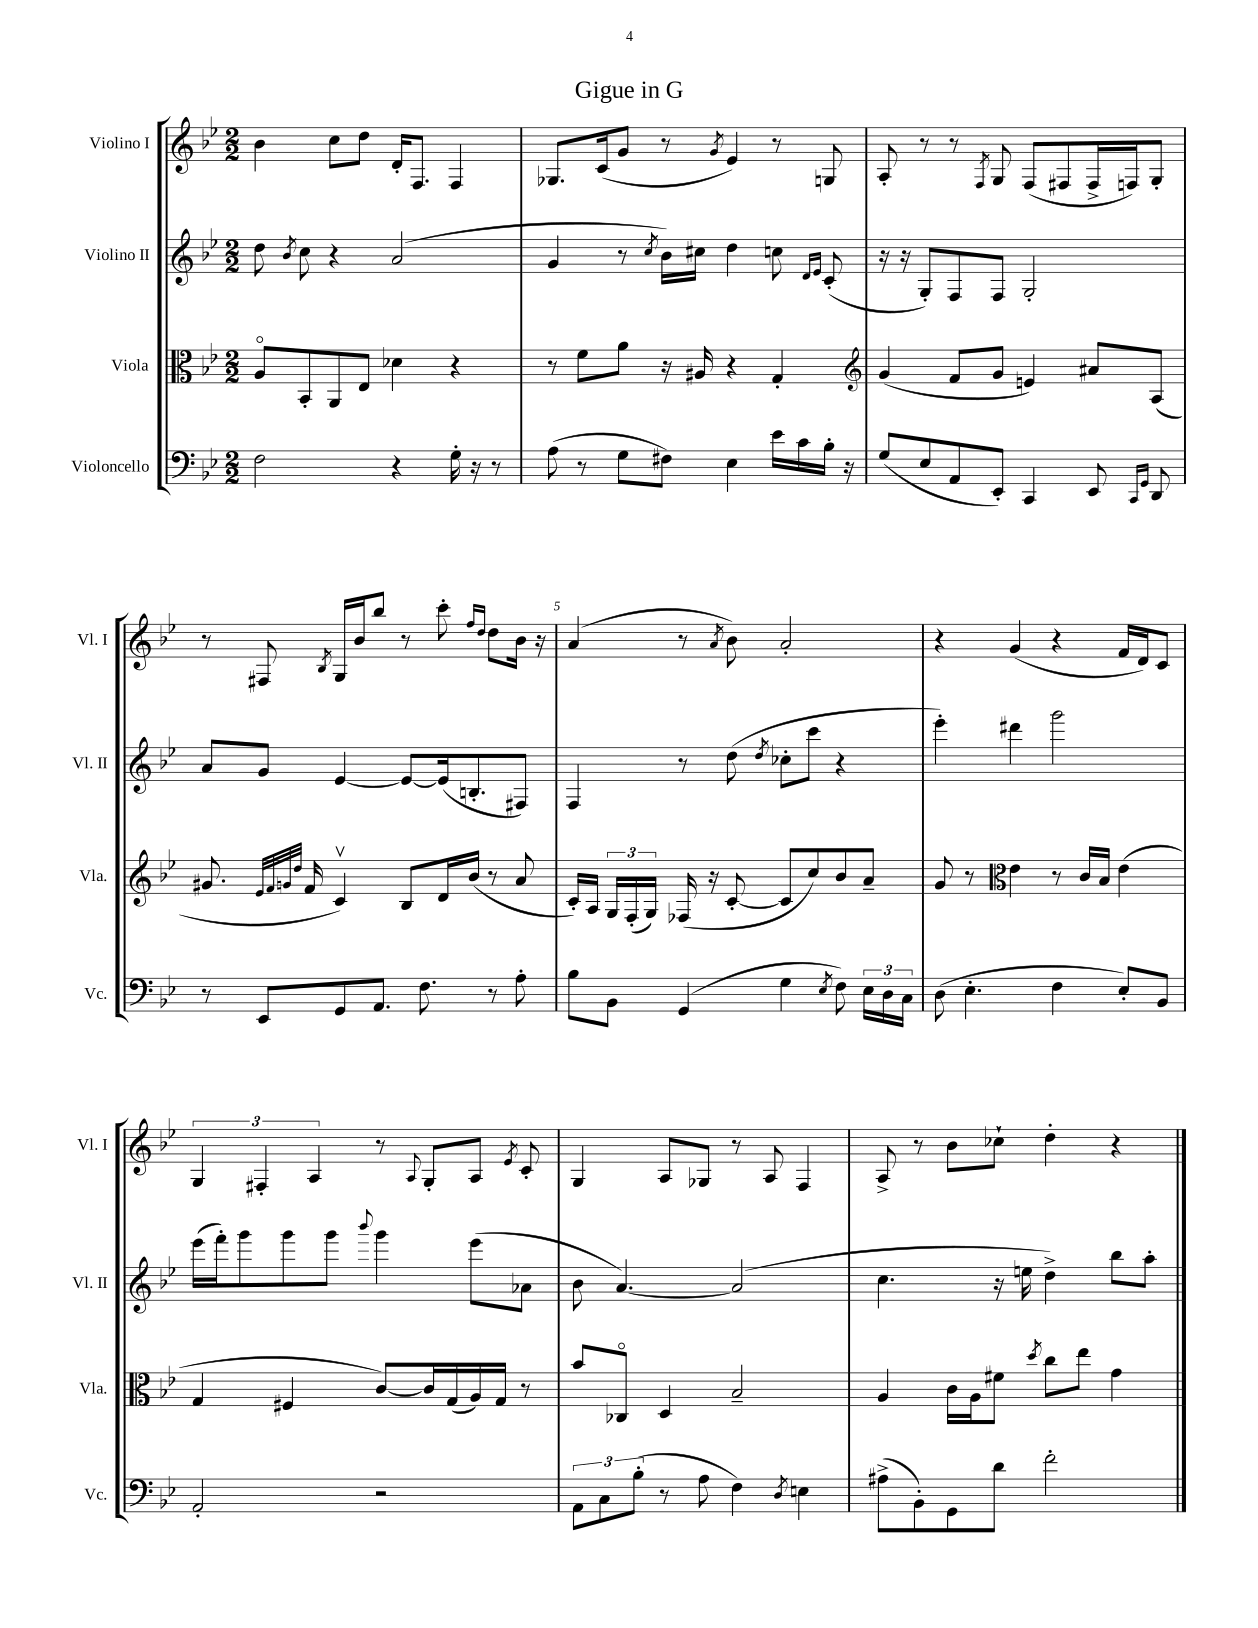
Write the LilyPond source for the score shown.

\header { title = "Gigue in G" }
<<
\new StaffGroup <<
\new Staff = "s0" \with { instrumentName = "Violino I" shortInstrumentName = "Vl. I" } {
    \clef treble \key bes \major \numericTimeSignature \time 2/2
    \autoBeamOff bes'4 c''8[ d''8] d'16[-. f8.] f4 |
    ges8.[ c'16( g'8] r8 \acciaccatura { g'8 } ees'4) r8 g8 |
    a8-. r8 r8 \acciaccatura { f8 } g8 f8[( fis8 fis16-> f16) g8]-. |
    r8 fis8 \acciaccatura { bes8 } g16[ bes'16 bes''8] r8 c'''8-. \grace { f''16[ d''16] } d''8[ bes'16] r16 |
    a'4( r8 \acciaccatura { a'8 } bes'8) a'2-. |
    r4 g'4( r4 f'16[ d'16) c'8] |
    \tuplet 3/2 { g4 fis4-. a4 } r8 \appoggiatura { a8 } g8[-. a8] \acciaccatura { ees'8 } c'8-. |
    g4 a8[ ges8] r8 a8 f4 |
    a8-> r8 bes'8[ ces''8]-! d''4-. r4 \bar "|." |
}
\new Staff = "s1" \with { instrumentName = "Violino II" shortInstrumentName = "Vl. II" } {
    \clef treble \key bes \major \numericTimeSignature \time 2/2
    \autoBeamOff d''8 \acciaccatura { bes'8 } c''8 r4 a'2( |
    g'4 r8 \acciaccatura { c''8 } bes'16[) cis''16] d''4 c''8 \grace { d'16[ ees'16] } c'8-.( |
    r16 r16 g8[-.) f8 f8] g2-. |
    a'8[ g'8] ees'4~ ees'8[~ ees'16( b8.-. fis8]) |
    f4 r8 d''8( \acciaccatura { d''8 } ces''8[-. c'''8] r4 |
    ees'''4-.) dis'''4 g'''2 |
    ees'''16[( f'''16-.) g'''8 g'''8 g'''8] \appoggiatura { bes'''8 } g'''4 ees'''8[( aes'8] |
    bes'8 a'4.~) a'2( |
    c''4. r16 e''16 d''4->) bes''8[ a''8]-. \bar "|." |
}
\new Staff = "s2" \with { instrumentName = "Viola" shortInstrumentName = "Vla." } {
    \clef alto \key bes \major \numericTimeSignature \time 2/2
    \autoBeamOff a8[\flageolet bes,8-. a,8 ees8] des'4 r4 |
    r8 f'8[ a'8] r16 ais16 r4 g4-. |
    \clef treble g'4( f'8[ g'8] e'4) ais'8[ a8]( |
    gis'8. \grace { ees'32[ f'32 g'32 d''32] } f'16 c'4\upbow) bes8[ d'16 bes'16]( r8 a'8 |
    c'16[-.) a16] \tuplet 3/2 { g16[ f16-.( g16]) } fes16( r16 c'8~-. c'8[ c''8) bes'8 a'8]-- |
    g'8 r8 \clef alto ees'4 r8 c'16[ bes16] ees'4( |
    g4 fis4 c'8[~) c'16 g16( a16) g16] r8 |
    bes'8[ ces8]\flageolet d4 bes2-- |
    a4 c'16[ a16 fis'8] \acciaccatura { d''8 } c''8[ ees''8] g'4 \bar "|." |
}
\new Staff = "s3" \with { instrumentName = "Violoncello" shortInstrumentName = "Vc." } {
    \clef bass \key bes \major \numericTimeSignature \time 2/2
    \autoBeamOff f2 r4 g16-. r16 r8 |
    a8( r8 g8[ fis8]) ees4 ees'16[ c'16 bes16]-. r16 |
    g8[( ees8 a,8 ees,8]-.) c,4 ees,8 \grace { c,16[ g,16] } d,8 |
    r8 ees,8[ g,8 a,8.] f8. r8 a8-. |
    bes8[ bes,8] g,4( g4 \acciaccatura { ees8 } f8) \tuplet 3/2 { ees16[ d16 c16] } |
    d8( ees4.-. f4 ees8[-.) bes,8] |
    a,2-. r2 |
    \tuplet 3/2 { a,8[ c8 bes8]-.( } r8 a8 f4) \acciaccatura { d8 } e4 |
    ais8[->( bes,8-.) g,8 d'8] f'2-. \bar "|." |
}
>>
>>
\layout { \context { \Score \override BarNumber.break-visibility = ##(#f #t #t) barNumberVisibility = #(every-nth-bar-number-visible 5) } }
